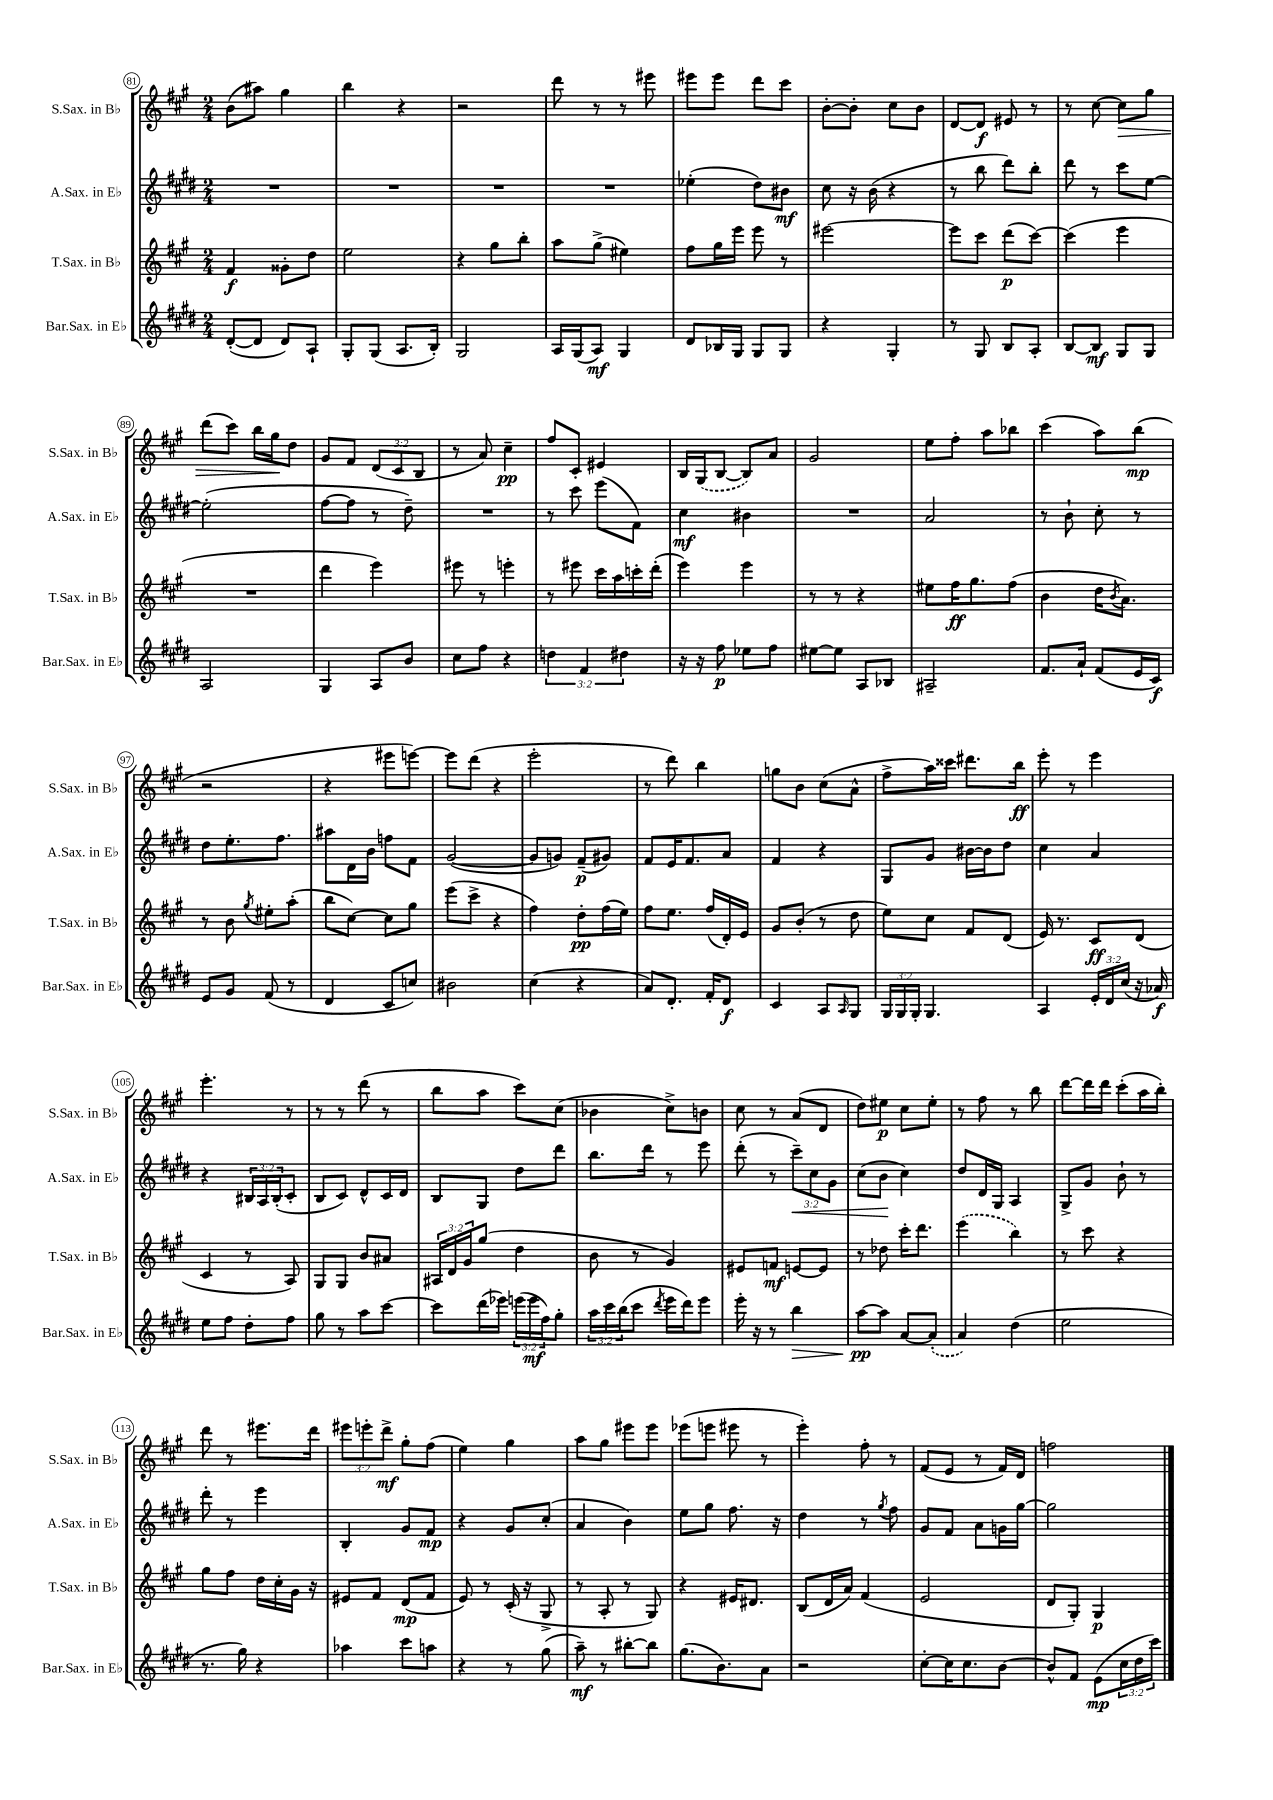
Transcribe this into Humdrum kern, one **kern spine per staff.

**kern	**kern	**kern	**kern
*staff4	*staff3	*staff2	*staff1
*clefG2	*clefG2	*clefG2	*clefG2
*k[f#c#g#d#]	*k[f#c#g#]	*k[f#c#g#d#]	*k[f#c#g#]
*M2/4	*M2/4	*M2/4	*M2/4
([8d#'/L	4f#/	2r	(8b\L
8d#/]J	.	.	8aa#\J)
8d#/L)	8g##'\L	.	4gg#\
8A`/J	8dd\J	.	.
=	=	=	=
8G#'/L	2ee\	2r	4bb\
(8G#/J	.	.	.
8.A/L	.	.	4r
16B'/Jk)	.	.	.
=	=	=	=
2G#/	4r	2r	2r
.	8gg#\L	.	.
.	8bb'\J	.	.
=	=	=	=
16A/LL	8aa\L	2r	8ddd\
(16G#/J	.	.	.
8A/J)	(8gg#^\J	.	8r
4G#/	4ee#\)	.	8r
.	.	.	8eee#\
=	=	=	=
8d#/L	8ff#\L	(4ee-'\	8eee#\L
16B-/L	16gg#\L	.	8eee#\J
16G#/JJ	16eee\JJ	.	.
8G#/L	8eee\	8dd#\L)	8ddd\L
8G#/J	8r	8b#\J	8ccc#\J
=	=	=	=
4r	[2eee#\	8cc#\	[8b'\L
.	.	16r	8b'\]J
.	.	(16b\	.
4G#'/	.	4r	8cc#\L
.	.	.	8b\J
=	=	=	=
8r	8eee#\]L	8r	[8d/L
8G#/	8ccc#\J	8bb\	8d/]J
8B/L	(8ddd\L	8ddd#\L)	8e#/
8A'/J	[8ccc#\J)	8bb'\J	8r
=	=	=	=
[8B/L	(4ccc#\]	8ddd#\	8r
8B/]J	.	8r	[8cc#\
8G#/L	4eee\	8ccc#\L	8cc#\]L
8G#/J	.	[8ee\J	8gg#\J
=	=	=	=
2A/	2r	(2ee'\]	(8ddd\L
.	.	.	8ccc#\J)
.	.	.	16bb\LL
.	.	.	16gg#\J
.	.	.	8dd\J
=	=	=	=
4G#/	4ddd\	[8ff#\L	8g#/L
.	.	8ff#\]J	8f#/J
8A/L	4eee\)	8r	(12d/L
.	.	.	12c#/
8b/J	.	8dd#~\)	.
.	.	.	12B/J
=	=	=	=
8cc#\L	8eee#\	2r	8r
8ff#\J	8r	.	8a/)
4r	4eee'\	.	4cc#~\
=	=	=	=
6dd\	8r	8r	8ff#/L
.	8eee#\	8ccc#\	8c#'/J
6f#/	.	.	.
.	16ccc#\LL	(8eee\L	4e#/
.	16aa\	.	.
6dd#\	.	.	.
.	16ccc'\	8f#\J)	.
.	(16ddd'\JJ	.	.
=	=	=	=
16r	4eee\)	4cc#\	16B/LL
16r	.	.	(16G#/J
8ff#\	.	.	[8B/J
8ee-\L	4eee\	4b#\	8B/]L)
8ff#\J	.	.	8a/J
=	=	=	=
[8ee#\L	8r	2r	2g#/
8ee#\]J	8r	.	.
8A/L	4r	.	.
8B-/J	.	.	.
=	=	=	=
2A#~/	8ee#\L	2a/	8ee\L
.	16ff#\K	.	8ff#'\J
.	8.gg#\	.	.
.	.	.	8aa\L
.	(8ff#\J	.	8bb-\J
=	=	=	=
8.f#/L	4b\	8r	(4ccc#\
.	.	8b`\	.
16a`/Jk	.	.	.
(8f#/L	16dd\LK	8cc#'\	8aa\L)
.	8qb/	.	.
.	8.a\J)	.	.
16e/L	.	8r	(8bb\J
16c#/JJ)	.	.	.
=	=	=	=
8e/L	8r	8dd#\L	2r
8g#/J	8b\	8.ee'\	.
.	8qgg#/	.	.
(8f#/	8ee#'\L	.	.
.	.	8.ff#\J	.
8r	(8aa'\J	.	.
=	=	=	=
4d#/	8bb\L	8aa#\L	4r
.	[8cc#\J)	16d#\L	.
.	.	16b\JJ	.
8c#/L	8cc#\]L	8ff\L	8eee#\L
8cc/J)	8gg#\J	8f#\J	[8eee\J)
=	=	=	=
2b#\	(8eee\L	([2g#/	8eee\]L
.	8ccc#^\J	.	(8ddd\J
.	4r	.	4r
=	=	=	=
(4cc#\	4ff#\)	8g#/]L	2eee'\
.	.	8g/J)	.
4r	8dd'\L	(8f#~/L	.
.	(16ff#\L	8g#/J)	.
.	16ee\JJ)	.	.
=	=	=	=
8a/L)	8ff#\L	8f#/L	8r
8.d#'/J	8.ee\J	16e/K	8ddd\)
.	.	8.f#/	.
.	.	.	4bb\
16f#'/LK	(16ff#/LL	.	.
8d#/J	16d'/)	8a/J	.
.	16e/JJ	.	.
=	=	=	=
4c#/	8g#/L	4f#/	8gg\L
.	(8b'/J	.	8b\J
8A/L	8r	4r	(8cc#\L
16qqA/	.	.	.
8G#/J	8dd\	.	8a^^\J
=	=	=	=
24G#/LL	8ee\L)	8G#/L	8ff#^\L
24G#/	.	.	.
24G#'/JJ	.	.	.
4.G#/	8cc#\J	8g#/J	16aa\L)
.	.	.	16ccc##\JJ
.	8f#/L	[16b#\LL	8.ddd#\L
.	.	16b#\]J	.
.	(8d/J	8dd#\J	.
.	.	.	16bb\Jk
=	=	=	=
4A/	16e/)	4cc#\	8eee'\
.	8.r	.	.
.	.	.	8r
24e'/LL	8c#/L	4a/	4eee\
24d#/	.	.	.
(24cc#/JJ	.	.	.
16r	(8d/J	.	.
16a-/)	.	.	.
=	=	=	=
8ee\L	4c#/	4r	4.eee'\
8ff#\J	.	.	.
8dd#'\L	8r	24B#/LL	.
.	.	24A/	.
.	.	(24B#'/J	.
8ff#\J	8A/)	8c#'/J	8r
=	=	=	=
8gg#\	8G#/L	8B/L	8r
8r	8G#/J	8c#/J)	8r
8aa\L	8b/L	8d#^^/L	(8ddd\
[8ccc#\J	8a#/J	16c#/L	8r
.	.	16d#/JJ	.
=	=	=	=
8ccc#\]L	24A#/LL	8B/L	8bb\L
.	24d/	.	.
.	24g#/J	.	.
(16ddd#\L	(8gg#/J	8G#/J	8aa\J
16eee-\JJ)	.	.	.
(24eee\LL	4dd\	8dd#\L	8ccc#\L)
24eee\	.	.	.
24ff#\J)	.	.	.
8gg#'\J	.	8ddd#\J	(8cc#\J
=	=	=	=
24aa\LL	8b\	8.bb\L	4b-\
24ccc#\	.	.	.
(24bb\J	.	.	.
8ccc#\J	8r	.	.
.	.	16ddd#\Jk	.
8qddd#/	.	.	.
16eee\LL	4g#/)	8r	8cc#^\L)
16ddd#\J)	.	.	.
8eee\J	.	8eee\	8b\J
=	=	=	=
16eee'\	8e#/L	(8ddd#'\	8cc#\
16r	.	.	.
8r	8f/J	8r	8r
4bb\	[8e/L	12ccc#~\L)	(8a/L
.	.	12cc#\	.
.	8e/]J	.	8d/J
.	.	12g#\J	.
=	=	=	=
[8aa\L	8r	(8cc#\L	8dd\L)
8aa\]J	8dd-\	8b\J	8ee#\J
[8a/L	16ccc#'\LK	4cc#\)	8cc#\L
.	8.ddd\J	.	.
(8a'/]J	.	.	8ee#'\J
=	=	=	=
4a/)	(4eee\	8dd#/L	8r
.	.	16d#/L	8ff#\
.	.	16G#/JJ	.
(4dd#\	4bb\)	4A/	8r
.	.	.	8bb\
=	=	=	=
2ee\	8r	8G#^/L	[8ddd\L
.	8ccc#\	8g#/J	16ddd\]L
.	.	.	16ddd\JJ
.	4r	8b`\	(8ccc#'\L
.	.	8r	16aa\L
.	.	.	16bb'\JJ)
=	=	=	=
8.r	8gg#\L	8ddd#'\	8ddd\
.	8ff#\J	8r	8r
16gg#\)	.	.	.
4r	16dd\LL	4eee\	8.eee#\L
.	16cc#'\	.	.
.	16g#\JJ	.	.
.	16r	.	16ddd\Jk
=	=	=	=
4aa-\	8e#/L	4B'/	12eee#\L
.	.	.	12eee'\
.	8f#/J	.	.
.	.	.	12ddd^\J
8ccc#\L	(8d/L	8g#/L	8gg#'\L
8aa\J	8f#/J	8f#/J	(8ff#\J
=	=	=	=
4r	8e/)	4r	4ee\)
.	8r	.	.
8r	(16c#'/	8g#/L	4gg#\
.	16r	.	.
(8gg#\	8G#^/	(8cc#'/J	.
=	=	=	=
8aa~\)	8r	4a/	8aa\L
8r	8A'/	.	8gg#\J
[8bb#'\L	8r	4b\)	8eee#\L
8bb#\]J	8G#/)	.	8eee#\J
=	=	=	=
(8.gg#\L	4r	8ee\L	(8eee-\L
.	.	8gg#\J	8eee\J
8.b\)	.	.	.
.	16e#/LK	8.ff#\	8eee#\
.	8.d#/J	.	.
8a\J	.	.	8r
.	.	16r	.
=	=	=	=
2r	(8B/L	4dd#\	4eee'\)
.	16d/L	.	.
.	16a/JJ)	.	.
.	(4f#/	8r	8ff#'\
.	.	8qgg#/	.
.	.	8ff#\	8r
=	=	=	=
[8cc#'\L	2e/	8g#/L	(8f#/L
16cc#\]K	.	8f#/J	8e/J
8.cc#\	.	.	.
.	.	8a\L	8r
[8b\J	.	16g\L	16f#/LL)
.	.	[16gg#\JJ	16d/JJ
=	=	=	=
8b^^/]L	8d/L	2gg#\]	2ff\
8f#/J	8G#'/J)	.	.
(8e\L	4G#/	.	.
24cc#\L	.	.	.
24dd#\	.	.	.
24ccc#\JJ)	.	.	.
==	==	==	==
*-	*-	*-	*-
